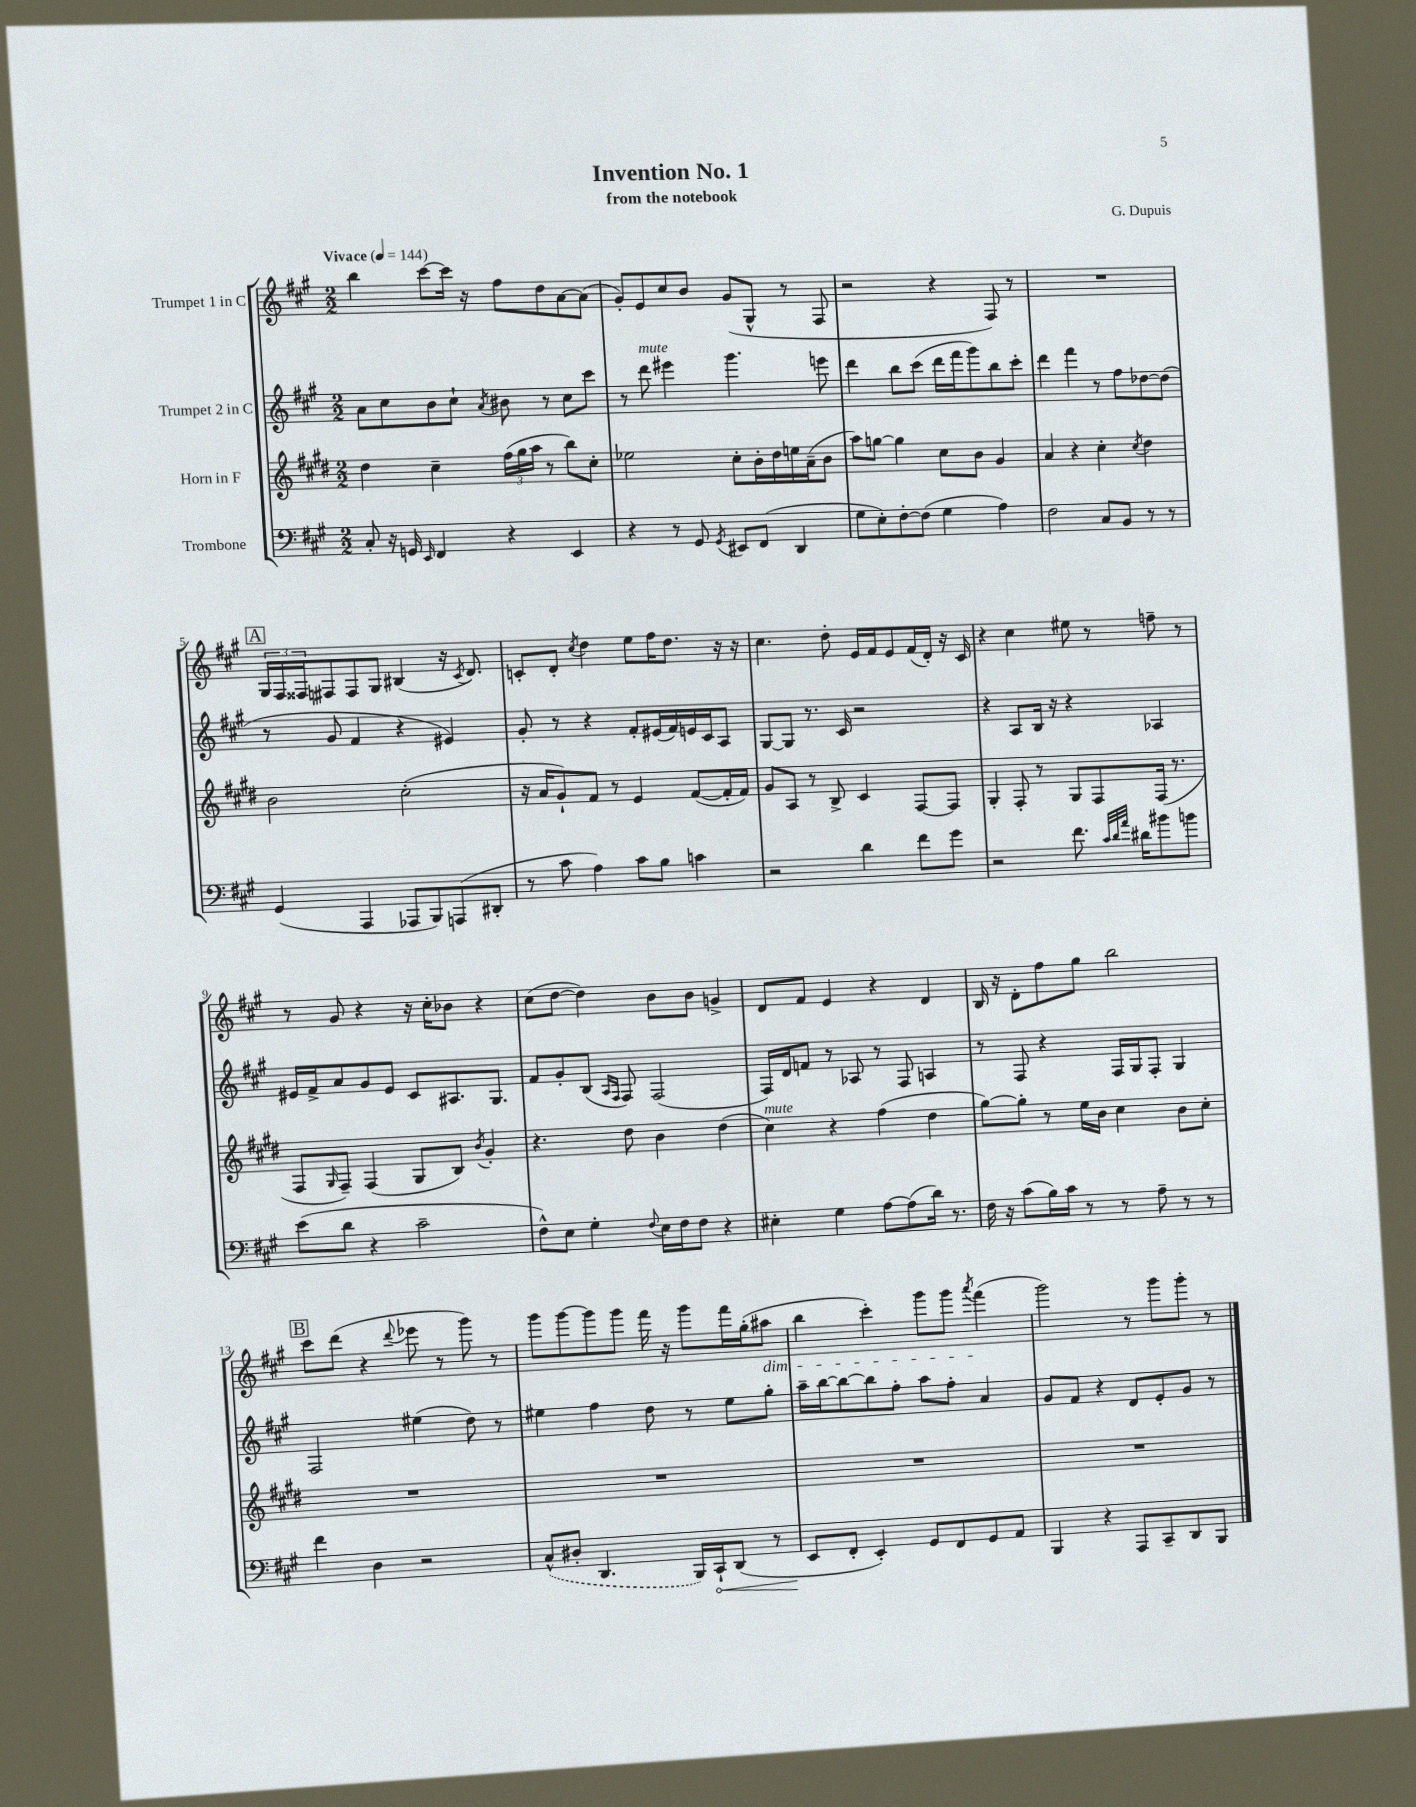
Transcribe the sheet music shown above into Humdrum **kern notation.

**kern	**kern	**kern	**kern
*staff4	*staff3	*staff2	*staff1
*clefF4	*clefG2	*clefG2	*clefG2
*k[f#c#g#]	*k[f#c#g#d#]	*k[f#c#g#]	*k[f#c#g#]
*M2/2	*M2/2	*M2/2	*M2/2
*MM144	*MM144	*MM144	*MM144
8C#'/	4dd#\	8a\L	4bb\
16r	.	8cc#\	.
16GG/	.	.	.
16qqEE/	.	.	.
4FF#/	4cc#~\	8b\	[8ccc#\L
.	.	8cc#`\J	16ccc#\]Jk
.	.	.	16r
.	.	8qa/	.
4r	(24ff#\LL	8b#\	8ff#\L
.	24gg#\	.	.
.	24aa\JJ	.	.
.	8r	8r	8dd\
4EE/	8bb\L)	8cc#\L	[8a\
.	8cc#'\J	8ccc#\J	(8a\]J
=	=	=	=
4r	2ee-\	8r	8g#'/L)
.	.	8ddd\	8e/
8r	.	4eee#\	8cc#/
8GG#/	.	.	8b/J
8qGG#/	.	.	.
8EE#/L	8cc#'\L	4.ggg#\	(8g#/L
(8FF#/J	16b'\L	.	8G#^^/J
.	16dd#\	.	.
4DD/	16ee\	.	8r
.	(16a~\J	.	.
.	8b\J	8eee\	8F#/
=	=	=	=
8G#\L	8aa\L)	4ddd\	2r
8E'\)	[8gg\J	.	.
[8F#'\	4gg\]	8bb\L	.
(8F#\]J	.	(8ccc#\J	.
4G#\	8cc#\L	16ddd\LL	4r
.	.	16fff#\J	.
.	8b\J	8ggg#\)	.
4A\)	4g#/	8bb\	8F#/)
.	.	8ccc#'\J	8r
=	=	=	=
2F#\	4a/	4ddd\	1r
.	4r	4fff#\	.
8C#/L	4cc#'\	8r	.
8BB/J	.	8ff#\L	.
.	8qcc#/	.	.
8r	4dd#\	[8dd-\	.
8r	.	(8dd-\]J	.
=	=	=	=
(4GG#/	2b\	8r	24G#/LL
.	.	.	24F#/
.	.	.	24F##/J
.	.	8g#/	8F#/
4AAA/	.	4f#/	8F#/
.	.	.	8G#/J
8AAA-/L	(2cc#'\	4r	(4B#/
8BBB/)	.	.	.
(8AAA/	.	4e#/)	16r
.	.	.	8qc#/
.	.	.	8.d/)
8DD#'/J	.	.	.
=	=	=	=
8r	16r	8g#'/	8c'/L
.	16a/LK	.	.
8c#\	8g#`/)	8r	8d'/J
.	.	.	8qcc#/
4A\)	8f#/J	4r	4dd\
.	8r	.	.
8c#\L	4e/	8f#'/L	8ee\L
8B\J	.	(16e#/L	16ff#\K
.	.	16f#/)	8.dd\J
4c\	([8f#/L	16e/	.
.	.	16c#/J	.
.	16f#'/]L	8A/J	16r
.	16f#/JJ)	.	16r
=	=	=	=
2r	8g#/L	[8G#/L	4.cc#\
.	8A/J	8G#/]J	.
.	8r	8.r	.
.	8B^/	.	8dd'\
.	.	16c#/	.
4d\	4c#/	2r	16e/LL
.	.	.	16f#/J
.	.	.	8e/
8f#\L	[8F#/L	.	(16f#/L
.	.	.	16d'/JJ)
8g#\J	8F#/]J	.	16r
.	.	.	16c#/
=	=	=	=
2r	4G#'/	4r	4r
.	8F#'/	8A/L	4cc#\
.	8r	16B/Jk	.
.	.	16r	.
8.f#\	8G#/L	4r	8ee#\
.	8F#/	.	8r
32qqc#/LLL	.	.	.
32qqd/	.	.	.
32qqa/JJJ	.	.	.
16d#\LK	.	.	.
8b#\	(16F#/Jk	4A-/	8ff~\
.	8.r	.	.
8b\J	.	.	8r
=	=	=	=
(8e\L	8F#/L	16e#/LL	8r
.	.	16f#^/J	.
.	16qqG#/	.	.
8d\J	8F#~/J)	8a/	8g#/
4r	(4F#/	8g#/	4r
.	.	8e#/J	.
2c#~\	8G#/L	8c#/L	16r
.	.	.	16cc#'\LK
.	8B/J)	8.A#/	8b-\J
.	8qb/	.	.
.	4g#'/	.	4r
.	.	8.G#/J	.
=	=	=	=
8F#^^\L)	4.r	8f#/L	(8cc#\L
8E\J	.	8g#'/	[8dd\J
4G#'\	.	(8B/J	4dd\])
.	.	16qqA/LL	.
.	.	16qqF#/JJ	.
.	8dd#\	8F#/)	.
8qqF#/	.	.	.
16E\LL	4b\	(2F#/	8b\L
16F#\J	.	.	.
8F#\J	.	.	8b\J
4r	(4dd#\	.	4g^/
=	=	=	=
4E#'\	4cc#\)	16F#/LL)	8d/L
.	.	16d/J	.
.	.	8f/J	8f#/J
4G#\	4r	8r	4e/
.	.	8A-/	.
[8A\L	(4ff#\	8r	4r
(8A\]	.	8F#/	.
16d\Jk)	4dd#\	4A/	4d/
8.r	.	.	.
=	=	=	=
16F#\	[8gg#\L)	8r	16B/
16r	.	.	16r
(8c#\L	8gg#'\]J	8F#/	8d'\L
16B\L)	8r	4r	8ff#\
16c#\JJ	.	.	.
8r	16ee\LL	.	8gg#\J
.	16b\JJ	.	.
8r	4cc#\	16F#/LL	2bb\
.	.	16G#/J	.
8A~\	.	8F#'/J	.
8r	8b\L	4G#/	.
8r	8cc#'\J	.	.
=	=	=	=
4f#\	1r	2F#/	8ccc#\L
.	.	.	(8ddd\J
4D\	.	.	4r
.	.	.	8qqddd/
2r	.	(4ee#\	8eee-\
.	.	.	8r
.	.	8dd\)	8ggg#\)
.	.	8r	8r
=	=	=	=
(8C#^^/L	1r	4ee#\	8ggg#\L
8D#'/J	.	.	[8ggg#\
4.DD/	.	4ff#\	8ggg#\]
.	.	.	8ggg#\J
.	.	8dd\	16fff#\
.	.	.	16r
16BBB/LL)	.	8r	8ggg#\L
16CC#`/J	.	.	.
(8DD/J	.	8ee#\L	16fff#\L
.	.	.	(16gg#'\J
8r	.	8gg#'\J	8aa#\J
=	=	=	=
8EE/L	1r	16aa~\LL	4bb\
.	.	[16bb\J	.
8FF#'/J	.	8bb\_	.
4EE'/)	.	8bb\]	4ccc#'\)
.	.	8ff#'\J	.
8GG#/L	.	8aa\L	8ggg#\L
8FF#/	.	8ff#'\J	8ggg#\J
.	.	.	8qaaa/
8GG#/	.	4a/	(4fff#\
8AA/J	.	.	.
=	=	=	=
4BBB/	1r	8g#/L	2ggg#\)
.	.	8f#/J	.
4r	.	4r	.
8AAA/L	.	8d/L	8r
8CC#~/	.	8e'/	8ggg#\L
8DD/	.	8g#/J	8ggg#'\J
8BBB/J	.	8r	8r
==	==	==	==
*-	*-	*-	*-
